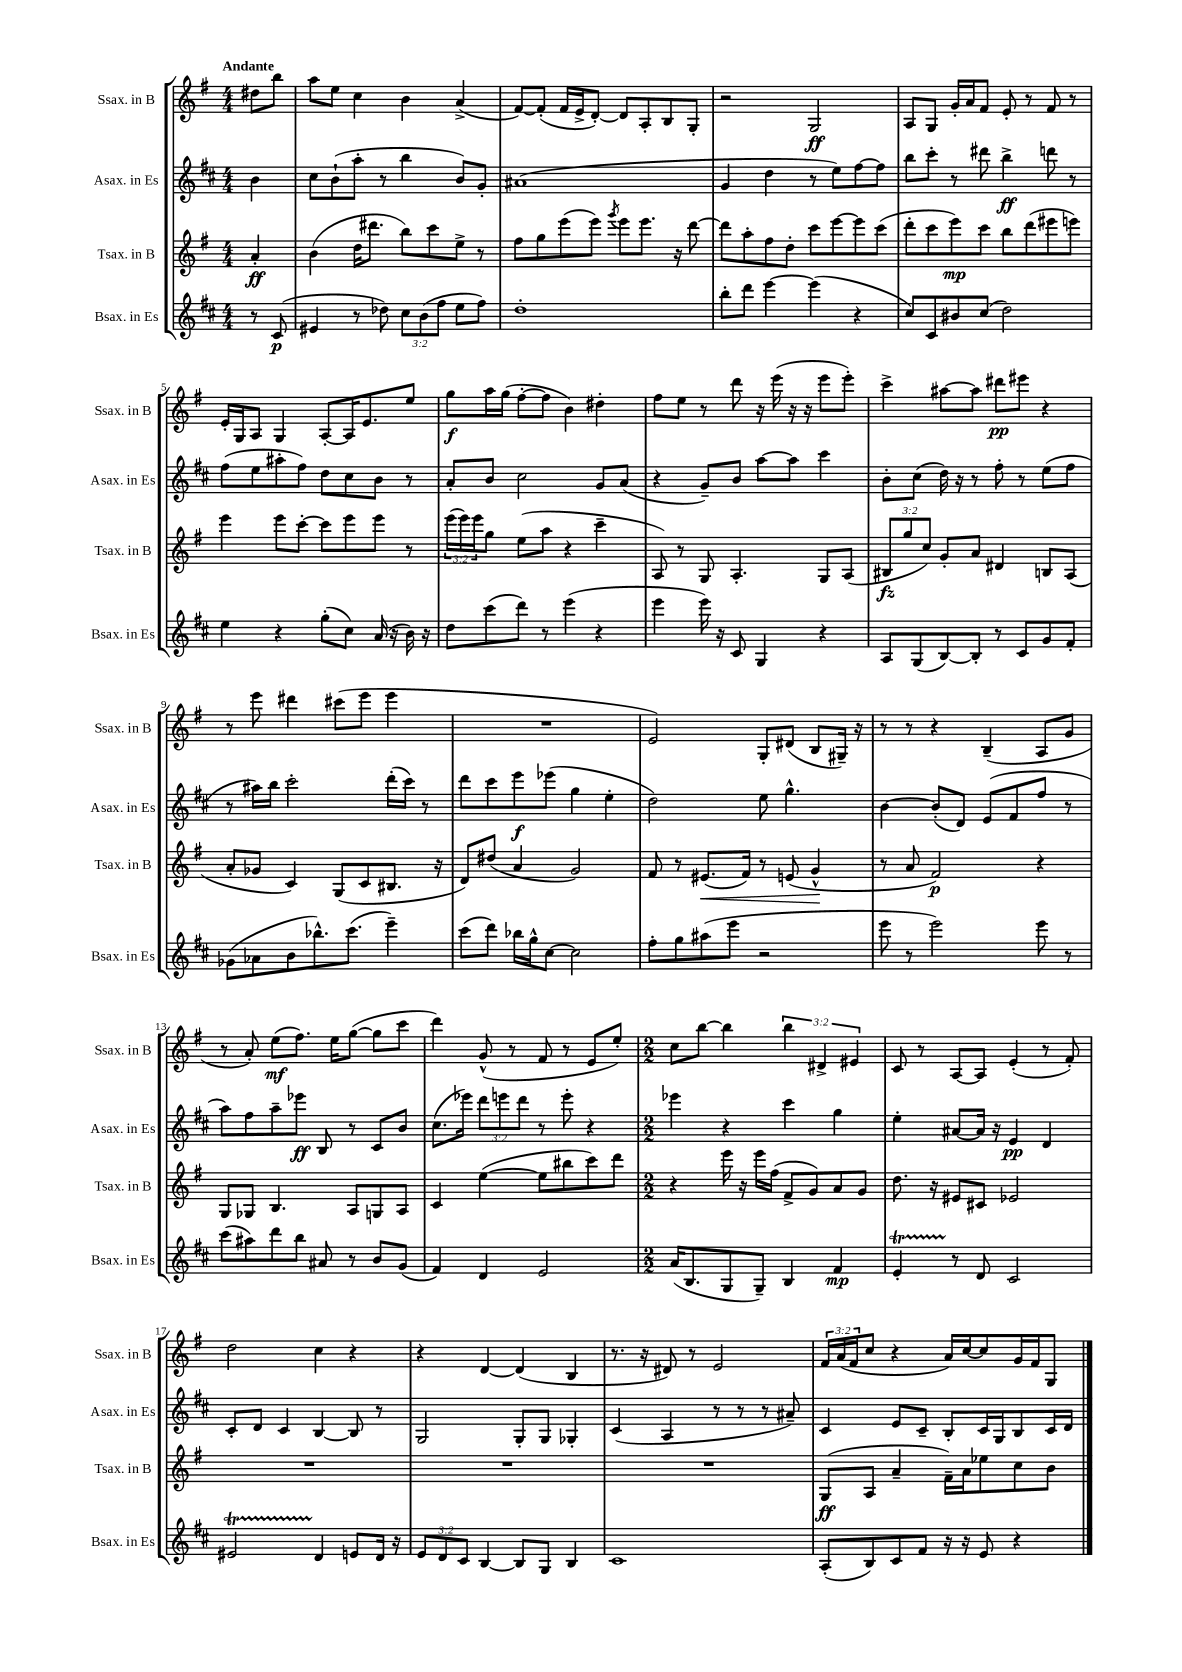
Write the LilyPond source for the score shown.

<<
\new StaffGroup <<
\new Staff = "s0" \with { instrumentName = "Ssax. in B" shortInstrumentName = "Ssax. in B" } {
    \clef treble \key g \major \numericTimeSignature \time 4/4 \override Staff.TupletNumber.text = #tuplet-number::calc-fraction-text \partial 4 \tempo "Andante"
    dis''8 b''8 |
    a''8 e''8 c''4 b'4 a'4->( |
    fis'8~) fis'8-.( fis'16 e'16-> d'8~-.) d'8 a8-. b8 g8-. |
    r2 g2\ff |
    a8 g8 g'16-. a'16 fis'8 e'8-. r8 fis'8 r8 |
    e'16-. g16 a8 g4 a8~-. a16 e'8. e''8 |
    g''8\f a''16 g''16( fis''8~-. fis''8 b'4) dis''4-. |
    fis''8 e''8 r8 d'''8 r16 e'''16( r16 r16 e'''8 e'''8-.) |
    c'''4-> ais''8~ ais''8 dis'''8\pp eis'''8 r4 |
    r8 e'''8 dis'''4 cis'''8( e'''8 e'''4 |
    R1 |
    e'2) g8-. dis'8( b8 gis16--) r16 |
    r8 r8 r4 b4--( a8 g'8 |
    r8 a'8-.) e''8\mf( fis''8.) e''16 g''8~( g''8 c'''8 |
    d'''4) g'8-^( r8 fis'8 r8 e'8 e''8-.) |
    \numericTimeSignature \time 2/2 c''8 b''8~ b''4 \tuplet 3/2 { b''4 dis'4-> eis'4 } |
    c'8 r8 a8~ a8 e'4-.( r8 fis'8-.) |
    d''2 c''4 r4 |
    r4 d'4~ d'4( b4 |
    r8. r16 dis'8) r8 e'2 |
    \tuplet 3/2 { fis'16 a'16( fis'16 } c''8 r4 a'16) c''16~ c''8 g'16 fis'16 g8 \bar "|." |
}
\new Staff = "s1" \with { instrumentName = "Asax. in Es" shortInstrumentName = "Asax. in Es" } {
    \clef treble \key d \major \numericTimeSignature \time 4/4 \override Staff.TupletNumber.text = #tuplet-number::calc-fraction-text \partial 4
    b'4 |
    cis''8 b'8-!( a''8-. r8 b''4 b'8) g'8-. |
    ais'1( |
    g'4 d''4 r8 e''8) fis''8~ fis''8 |
    b''8 cis'''8-. r8 dis'''8 b''4->\ff d'''8 r8 |
    fis''8( e''8 ais''8-. fis''8) d''8 cis''8 b'8 r8 |
    a'8-. b'8 cis''2 g'8 a'8( |
    r4 g'8--) b'8 a''8~ a''8 cis'''4 |
    b'8-. cis''8( d''16) r16 r8 fis''8-. r8 e''8( fis''8 |
    r8 ais''16) b''16 cis'''2-. d'''16-.( cis'''16) r8 |
    d'''8 cis'''8 e'''8\f ees'''8( g''4 e''4-. |
    d''2) e''8 g''4.-^ |
    b'4~ b'8-.( d'8) e'8( fis'8 fis''8 r8 |
    a''8) fis''8 a''8-- ees'''8\ff b8 r8 cis'8 b'8 |
    cis''8.( ees'''16) \tuplet 3/2 { d'''8 e'''8 d'''8 } r8 e'''8-. r4 |
    \numericTimeSignature \time 2/2 ees'''4 r4 cis'''4 g''4 |
    e''4-. ais'8~ ais'16 r16 e'4\pp d'4 |
    cis'8-. d'8 cis'4 b4~ b8 r8 |
    g2 g8-. g8 ges4-. |
    cis'4( a4 r8 r8 r8 ais'8--) |
    cis'4 e'8 cis'8-- b8-. cis'16 g16 b8 cis'16 d'16 \bar "|." |
}
\new Staff = "s2" \with { instrumentName = "Tsax. in B" shortInstrumentName = "Tsax. in B" } {
    \clef treble \key g \major \numericTimeSignature \time 4/4 \override Staff.TupletNumber.text = #tuplet-number::calc-fraction-text \partial 4
    a'4-.\ff |
    b'4( d''16 dis'''8. b''8) c'''8 e''8-> r8 |
    fis''8 g''8 e'''8( e'''8) \acciaccatura { g'''8 } e'''8 e'''8. r16 d'''8~ |
    d'''8 a''8-. fis''8 d''8-. c'''8 e'''8~ e'''8 c'''8( |
    d'''8-. c'''8 e'''8\mp) c'''8 b''8 d'''8( eis'''8 e'''8) |
    e'''4 e'''8 c'''8~-. c'''8 e'''8 e'''8 r8 |
    \tuplet 3/2 { e'''16( e'''16) e'''16 } g''8 e''8( a''8 r4 c'''4-- |
    a8) r8 g8 a4.-. g8 a8( |
    \tuplet 3/2 { bis8\fz g''8 c''8) } g'8-. a'8 dis'4 b8 a8( |
    a'8-. ges'8 c'4) g8( c'8 bis8. r16 |
    d'8) dis''8( a'4 g'2) |
    fis'8 r8 eis'8.\<( fis'16) r8 e'8( g'4-^\! |
    r8 a'8 fis'2\p) r4 |
    g8 ges8 b4. a8 g8 a8 |
    c'4 e''4~( e''8 bis''8 c'''8) d'''8 |
    \numericTimeSignature \time 2/2 r4 e'''16 r16 e'''16 fis''16( fis'8-> g'8) a'8 g'8 |
    d''8. r16 eis'8 cis'8 ees'2 |
    R1 |
    R1 |
    R1 |
    g8\ff( a8 a'4-- fis'16--) a'16 ees''8 c''8 b'8 \bar "|." |
}
\new Staff = "s3" \with { instrumentName = "Bsax. in Es" shortInstrumentName = "Bsax. in Es" } {
    \clef treble \key d \major \numericTimeSignature \time 4/4 \override Staff.TupletNumber.text = #tuplet-number::calc-fraction-text \partial 4
    r8 cis'8\p( |
    eis'4 r8 des''8) \tuplet 3/2 { cis''8 b'8( fis''8 } e''8 fis''8) |
    d''1-. |
    b''8-. d'''8 e'''4~ e'''4( r4 |
    cis''8) cis'8 bis'8 cis''8( d''2) |
    e''4 r4 g''8-.( cis''8) a'16( r16 b'16) r16 |
    d''8 cis'''8( d'''8) r8 e'''4( r4 |
    e'''4 e'''16) r16 cis'8 g4 r4 |
    a8 g8( b8~) b8-. r8 cis'8 g'8 fis'8-. |
    ges'8( aes'8 b'8 bes''8.-^) cis'''8.( e'''4--) |
    cis'''8( d'''8) bes''16 g''16-^ cis''8~ cis''2 |
    fis''8-. g''8 ais''8( e'''8 r2 |
    e'''8 r8 e'''2) e'''8 r8 |
    cis'''8( ais''8) d'''8 b''8 ais'8 r8 b'8 g'8( |
    fis'4) d'4 e'2 |
    \numericTimeSignature \time 2/2 a'16( b8. g8 g8--) b4 fis'4\mp |
    e'4-.\startTrillSpan r8\stopTrillSpan d'8 cis'2 |
    eis'2\startTrillSpan d'4\stopTrillSpan e'8 d'16 r16 |
    \tuplet 3/2 { e'8 d'8 cis'8 } b4~ b8 g8 b4 |
    cis'1 |
    a8-.( b8) cis'8 fis'8 r16 r16 e'8 r4 \bar "|." |
}
>>
>>
